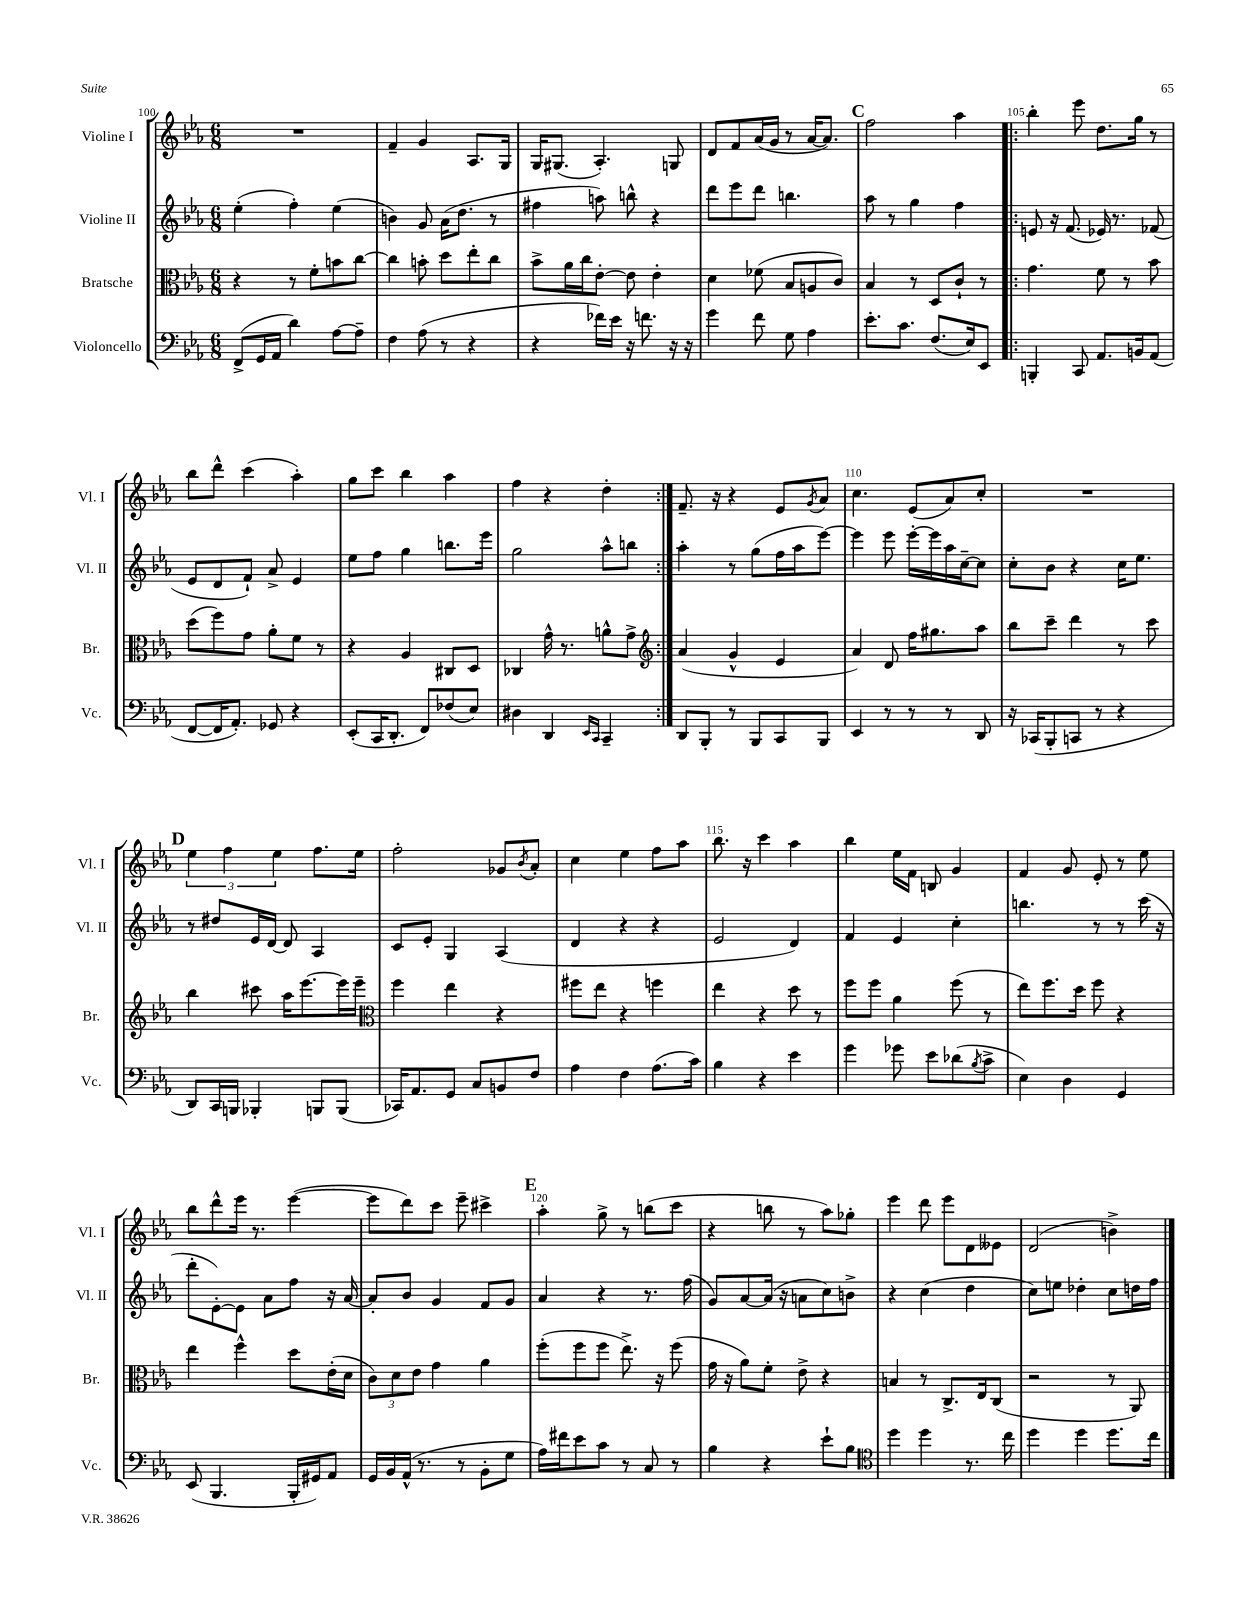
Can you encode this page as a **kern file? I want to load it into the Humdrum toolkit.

**kern	**kern	**kern	**kern
*staff4	*staff3	*staff2	*staff1
*clefF4	*clefC3	*clefG2	*clefG2
*k[b-e-a-]	*k[b-e-a-]	*k[b-e-a-]	*k[b-e-a-]
*M6/8	*M6/8	*M6/8	*M6/8
(8FF^	4r	(4ee-'	2.r
16GG	.	.	.
16AA-	.	.	.
4d)	8r	4ff')	.
.	8f'	.	.
[8A-	8b	(4ee-	.
8A-~]	[8cc	.	.
=	=	=	=
4F	4cc]	4b)	4f~
(8A-	8b'	8g	4g
8r	8dd	(16a-	.
.	.	8.dd	.
4r	8ee-'	.	8.A-
.	8cc	8r	.
.	.	.	16G
=	=	=	=
4r	8b-^	4ff#	16G
.	.	.	(8.G#
.	16a-	.	.
.	16cc	.	.
16f-)	[8e-'	8aa)	4.A-')
16e-	.	.	.
16r	8e-]	8bb^^	.
8.f	.	.	.
.	4e-'	4r	.
16r	.	.	8G
16r	.	.	.
=	=	=	=
4g	4d	8ddd	8d
.	.	8eee-	8f
8f	(8f-	8ddd	(16a-
.	.	.	16g
8G	8B-	4.bb	8r
4A-	8A	.	[16a-
.	.	.	8.a-])
.	8c)	.	.
=	=	=	=
8.e-'	4B-	8aa-	2ff
.	.	8r	.
8.c	.	.	.
.	8r	4gg	.
(8.F	8D	.	.
.	8c`	4ff	4aa-
16E-)	.	.	.
8EE-	8r	.	.
=!|:	=!|:	=!|:	=!|:
4BBB'	4.g	8e	4bb-'
.	.	16r	.
.	.	(8.f	.
8CC	.	.	8eee-
8.AA-	8f	16e-)	8.dd
.	.	8.r	.
.	8r	.	.
16BB	.	.	16gg
(8AA-	8b-	(8f-	8r
=	=	=	=
[8FF	(8dd	8e-	8bb-
16FF]	8ff)	8d	8ddd^^
8.AA-')	.	.	.
.	8g	8f`)	(4ccc
8GG-	8a-'	8a-^	.
4r	8f	4e-	4aa-')
.	8r	.	.
=	=	=	=
(8EE-'	4r	8ee-	8gg
16CC	.	8ff	8ccc
8.DD'	.	.	.
.	4A-	4gg	4bb-
8FF)	.	.	.
(8F-	8C#	8.bb	4aa-
8E-)	8D	.	.
.	.	16eee-	.
=	=	=	=
4D#	4C-	2gg	4ff
4DD	16g^^	.	4r
.	8.r	.	.
16qqEE-	.	.	.
16qqCC	.	.	.
4CC~	8a^^	8aa-^^	4dd'
.	8g^	8bb	.
=:|!	=:|!	=:|!	=:|!
*	*clefG2	*	*
8DD	(4a-	4aa-'	8.f~
8BBB-'	.	.	.
.	.	.	16r
8r	4g^^	8r	4r
8BBB-	.	(8gg	.
8CC	4e-	16ff	8e-
.	.	16aa-	.
.	.	.	8qg
8BBB-	.	[8eee-)	8a-
=	=	=	=
4EE-	4a-)	4eee-]	4.cc
8r	8d	8eee-	.
8r	16ff	[16eee-'	(8e-
.	8.gg#	16eee-]	.
8r	.	16aa-	8a-)
.	.	[16cc~	.
8DD	8aa-	8cc]	8cc'
=	=	=	=
16r	8bb-	8cc'	2.r
(16CC-	.	.	.
8BBB-'	8ccc~	8b-	.
8CC	4ddd	4r	.
8r	.	.	.
4r	8r	16cc	.
.	.	8.ee-	.
.	8ccc	.	.
=	=	=	=
8DD)	4bb-	8r	6ee-
16CC	.	8dd#	.
.	.	.	6ff
16BBB	.	.	.
4BBB-'	8ccc#	16e-	.
.	.	[16d	.
.	.	.	6ee-
.	16aa-	8d]	.
.	[8.eee-	.	.
8BBB	.	4A-	8.ff
(8BBB	16eee-]	.	.
.	16eee-~	.	16ee-
=	=	=	=
*	*clefC3	*	*
16CC-)	4ff	8c	2ff'
8.AA-	.	.	.
.	.	8e-'	.
8GG	4ee-	4G	.
8C	.	.	.
8BB	4r	(4A-	8g-
.	.	.	8qb-
8F	.	.	8a-'
=	=	=	=
4A-	8ff#	4d	4cc
.	8ee-	.	.
4F	4r	4r	4ee-
(8.A-	4ff	4r	8ff
.	.	.	8aa-
16c)	.	.	.
=	=	=	=
4B-	4ee-	2e-	8.bb-
.	.	.	16r
4r	4r	.	4ccc
4e-	8dd	4d)	4aa-
.	8r	.	.
=	=	=	=
4g	8ff	4f	4bb-
.	8ff	.	.
8g-	4a-	4e-	16ee-
.	.	.	16f
8e-	.	.	8B
(8d-	(8ff	4cc'	4g
8qB-	.	.	.
8c^	8r	.	.
=	=	=	=
4E-)	8ee-)	4.bb	4f
.	8.ff	.	.
4D	.	.	8g
.	16dd	.	.
.	8ff	8r	8e-'
4GG	4r	8r	8r
.	.	(16ccc	8ee-
.	.	16r	.
=	=	=	=
(8EE-	4ee-	8ddd'	8bb-
4.BBB-	.	[8e-')	8ddd^^
.	4ff^^	8e-]	16eee-
.	.	.	8.r
.	.	8a-	.
16BBB-'	8dd	8ff	([4eee-
16GG#)	.	.	.
8AA-	(16e-'	16r	.
.	16d	[16a-	.
=	=	=	=
16GG	12c)	8a-']	8eee-]
16BB-	.	.	.
.	12d	.	.
(16AA-^^	.	8b-	8ddd)
.	12e-	.	.
8.r	.	.	.
.	4g	4g	8ccc
8r	.	.	8eee-~
8BB-'	4a-	8f	4ccc#^
8G	.	8g	.
=	=	=	=
16A-)	(8ff'	4a-	4aa-'
16f#	.	.	.
8e-	8ff	.	.
8c	8ff	4r	8gg^
8r	8.ee-^)	.	8r
8C	.	8.r	(8bb
.	16r	.	.
8r	(8ff	.	8ccc
.	.	(16ff	.
=	=	=	=
4B-	16g	8g)	4r
.	16r	.	.
.	8a-)	[8a-	.
4r	8f'	(16a-]	8bb
.	.	16r	.
.	8e-^	8a	8r
8e-`	4r	8cc)	8aa-)
8B-	.	8b^	8gg-'
=	=	=	=
*clefC4	*	*	*
4dd	4B	4r	4eee-
4dd	8r	(4cc	8ddd
.	8.C^	.	8eee-
8.r	.	4dd	8d
.	16E-	.	.
.	(8C	.	8e--
16cc	.	.	.
=	=	=	=
4dd	2r	8cc)	(2d
.	.	8ee	.
4dd	.	4dd-'	.
8.dd	8r	8cc	4b^)
.	8AA-)	16dd	.
16cc	.	16ff	.
==	==	==	==
*-	*-	*-	*-
